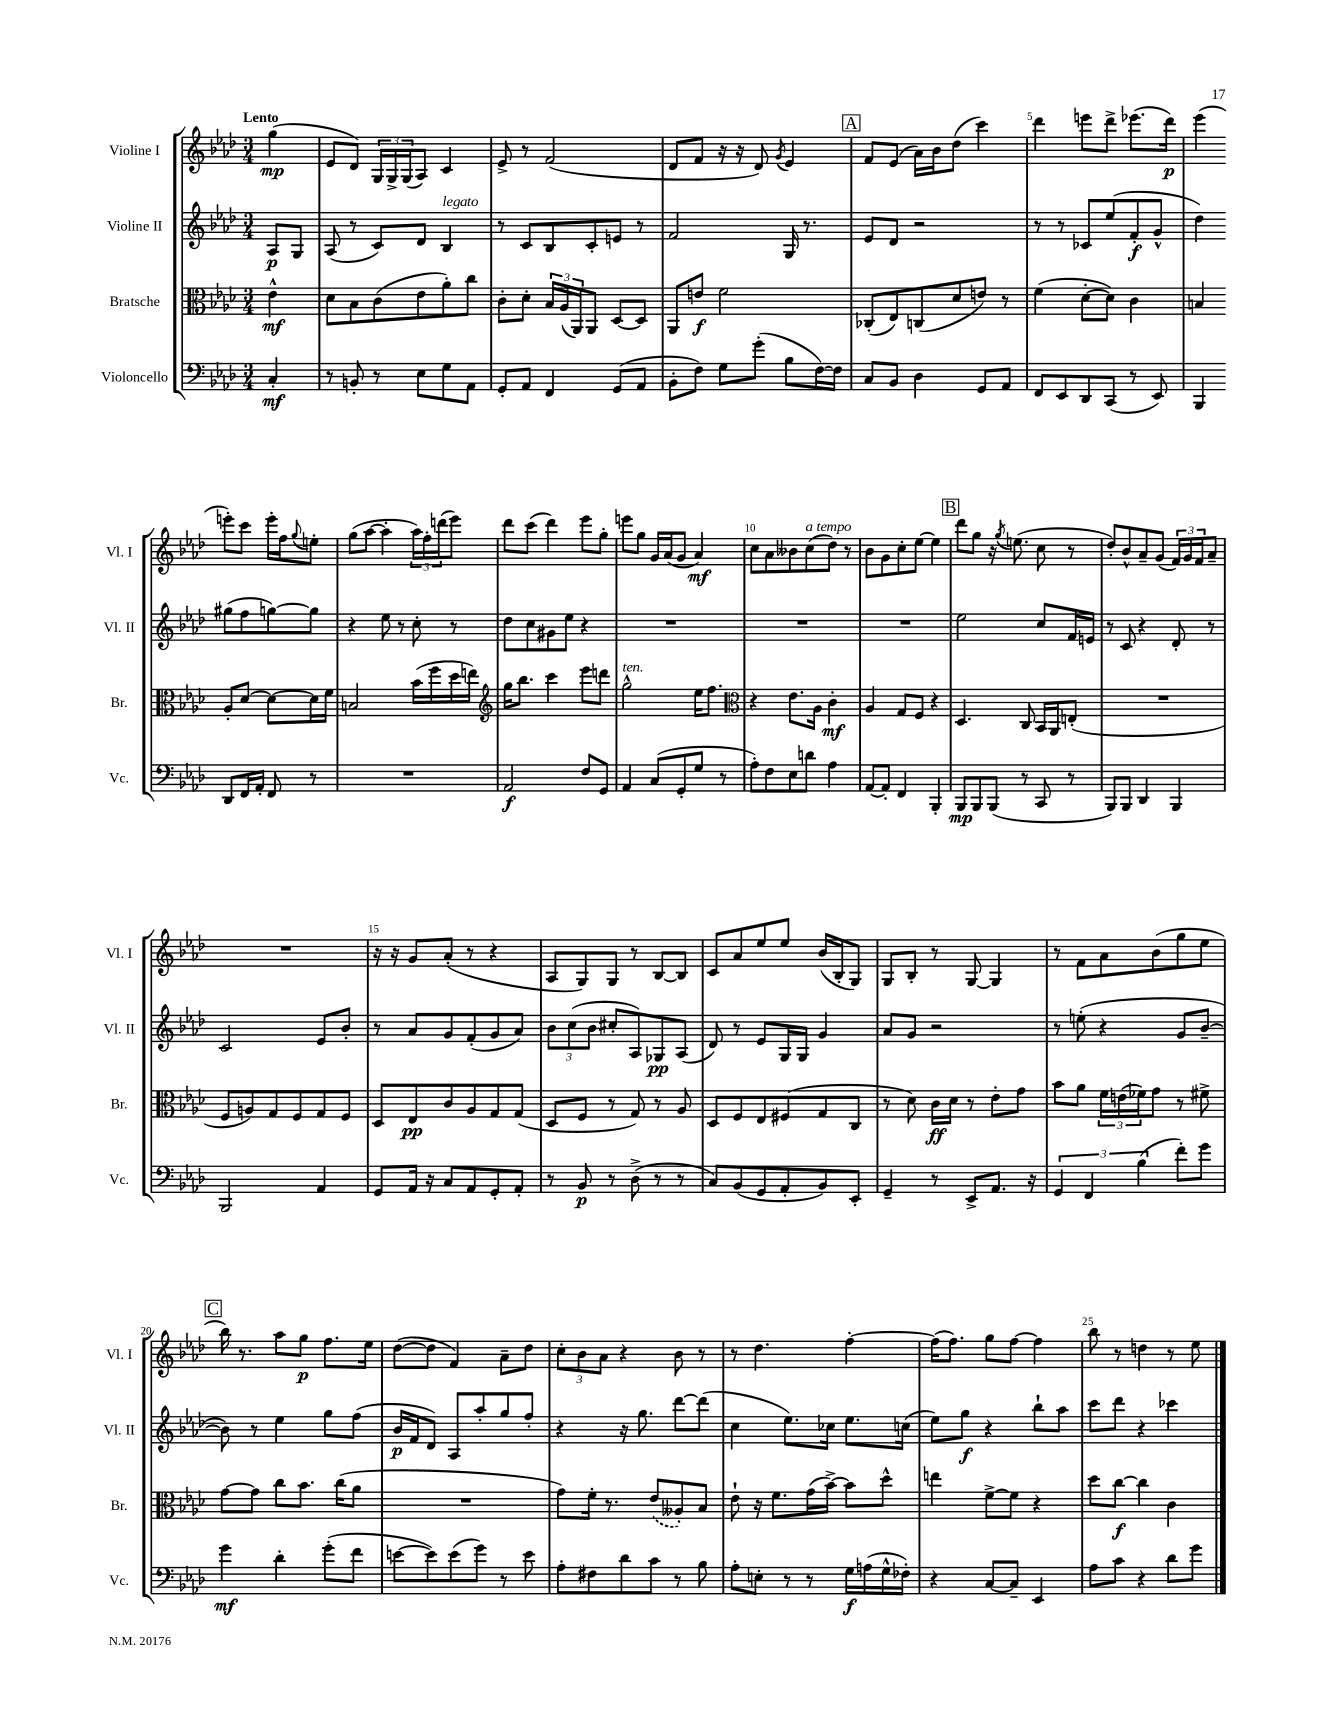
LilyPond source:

<<
\new StaffGroup <<
\new Staff = "s0" \with { instrumentName = "Violine I" shortInstrumentName = "Vl. I" } {
    \clef treble \key aes \major \numericTimeSignature \time 3/4 \partial 4 \tempo "Lento"
    g''4\mp( |
    ees'8 des'8) \tuplet 3/2 { g16 g16-> g16( } aes8) c'4 |
    ees'8-> r8 f'2( |
    des'8 f'8 r16 r16 des'8) \acciaccatura { g'8 } ees'4 |
    \mark \markup { \box "A" } f'8 ees'8( aes'16) bes'16 des''8( c'''4) |
    des'''4 e'''8 des'''8-> ees'''8.( des'''16\p) |
    ees'''4( e'''8-.) c'''8 e'''16-. f''16 \appoggiatura { g''8 } e''8-. |
    g''8( aes''8~ aes''4-. \tuplet 3/2 { aes''16) f''16-. d'''16( } ees'''8) |
    des'''8 c'''8( des'''4) ees'''8 g''8-. |
    e'''8 g''8 g'16 aes'16( g'8 aes'4\mf) |
    c''8 aes'8 beses'8 c''8^\markup { \italic "a tempo" }( des''8) r8 |
    bes'8 g'8 c''8-. ees''8~ ees''4 |
    \mark \markup { \box "B" } des'''8 g''8 r16 \acciaccatura { g''8 } e''8.( c''8 r8 |
    des''8-.) bes'8-^ aes'8-- g'8( \tuplet 3/2 { f'16) g'16 f'16 } aes'8-- |
    R2. |
    r16 r16 g'8 aes'8-.( r8 r4 |
    aes8 g8) g8 r8 bes8~ bes8 |
    c'8 aes'8 ees''8 ees''8 bes'16( bes16-. g8) |
    g8 bes8-. r8 g8~ g4 |
    r8 f'8 aes'8 bes'8( g''8 ees''8 |
    \mark \markup { \box "C" } bes''16) r8. aes''8 g''8\p f''8. ees''16 |
    des''8~( des''8 f'4) aes'8-- des''8 |
    \tuplet 3/2 { c''8-. bes'8 aes'8 } r4 bes'8 r8 |
    r8 des''4. f''4~-. |
    f''16( f''8.) g''8 f''8~ f''4 |
    bes''8 r8 d''4 r8 ees''8 \bar "|." |
}
\new Staff = "s1" \with { instrumentName = "Violine II" shortInstrumentName = "Vl. II" } {
    \clef treble \key aes \major \numericTimeSignature \time 3/4 \partial 4
    aes8\p g8 |
    aes8( r8 c'8) des'8 bes4^\markup { \italic "legato" } |
    r8 c'8 bes8 c'8-. e'8 r8 |
    f'2 g16 r8. |
    \mark \markup { \box "A" } ees'8 des'8 r2 |
    r8 r8 ces'8 ees''8( f'8-.\f g'8-^ |
    des''4) gis''8( f''8 g''8~) g''8 |
    r4 ees''8 r8 c''8-. r8 |
    des''8 c''8 gis'8 ees''8 r4 |
    R2. |
    R2. |
    R2. |
    \mark \markup { \box "B" } ees''2 c''8 f'16 e'16 |
    r8 c'8 r4 des'8-. r8 |
    c'2 ees'8 bes'8-. |
    r8 aes'8 g'8 f'8-.( g'8 aes'8) |
    \tuplet 3/2 { bes'8 c''8( bes'8 } cis''8-. aes8) ges8\pp aes8( |
    des'8) r8 ees'8 g16 g16 g'4 |
    aes'8 g'8 r2 |
    r8 e''8-.( r4 g'8 bes'8~-- |
    \mark \markup { \box "C" } bes'8) r8 ees''4 g''8 f''8( |
    bes'16\p f'16 des'8) aes8 aes''8-. g''8 f''8-. |
    r4 r16 g''8. des'''8~ des'''8( |
    c''4 ees''8.) ces''16 ees''8. c''16( |
    ees''8) g''8\f r4 bes''8-! aes''8 |
    c'''8 des'''8 r4 ces'''4 \bar "|." |
}
\new Staff = "s2" \with { instrumentName = "Bratsche" shortInstrumentName = "Br." } {
    \clef alto \key aes \major \numericTimeSignature \time 3/4 \partial 4
    ees'4-^\mf |
    des'8 bes8 c'8( ees'8 aes'8-.) c''8 |
    c'8-. des'8-. \tuplet 3/2 { bes16 aes16( aes,16) } aes,8 des8~ des8 |
    aes,8 e'8\f f'2 |
    \mark \markup { \box "A" } ces8-.( ees8) c8( des'8 e'8) r8 |
    f'4( des'8~-. des'8) c'4 |
    b4 aes8-. des'8~ des'8~ des'16 f'16 |
    b2 bes'16( f''16 des''16 e''16) |
    \clef treble g''16 bes''8. c'''4 ees'''8 d'''8 |
    g''2-^^\markup { \italic "ten." } ees''16 f''8. |
    \clef alto r4 ees'8. aes16 c'4-.\mf |
    aes4 g8 f8 r4 |
    \mark \markup { \box "B" } des4. c8 bes,16 aes,16 e8-.( |
    R2. |
    f8 a8) g8 f8 g8 f8 |
    des8 ees8\pp c'8 aes8 g8 g8( |
    des8 f8 r8 g8) r8 aes8 |
    des8 f8 ees8 fis8( g8 c8 |
    r8 des'8) c'16\ff des'16 r8 ees'8-. g'8 |
    bes'8 aes'8 \tuplet 3/2 { f'16 e'16( fes'16) } g'8 r8 fis'8-> |
    \mark \markup { \box "C" } g'8~ g'8 c''8 bes'8. c''16( aes'8 |
    R2. |
    g'8) f'16-. r8. \once \slurDashed ees'8( aeses8-.) bes8 |
    ees'8-! r16 f'8. g'16( bes'16~->) bes'8 des''8-^ |
    e''4 f'8~-> f'8 r4 |
    des''8 c''8~\f c''4 c'4 \bar "|." |
}
\new Staff = "s3" \with { instrumentName = "Violoncello" shortInstrumentName = "Vc." } {
    \clef bass \key aes \major \numericTimeSignature \time 3/4 \partial 4
    c4-.\mf |
    r8 b,8-. r8 ees8 g8 aes,8 |
    g,8-. aes,8 f,4 g,8( aes,8 |
    bes,8-. f8) g8 g'8-.( bes8 f16~) f16 |
    \mark \markup { \box "A" } c8 bes,8 des4 g,8 aes,8 |
    f,8 ees,8 des,8 c,8( r8 ees,8) |
    bes,,4 des,8 f,16 aes,16-. f,8 r8 |
    R2. |
    aes,2\f f8 g,8 |
    aes,4 c8( g,8-. g8 r8 |
    aes8-.) f8 ees8 d'8 aes4 |
    aes,8~ aes,8-. f,4 bes,,4-. |
    \mark \markup { \box "B" } bes,,8\mp bes,,8 bes,,8( r8 c,8 r8 |
    bes,,8) bes,,8 des,4 bes,,4 |
    bes,,2 aes,4 |
    g,8 aes,16 r16 c8 aes,8 g,8-. aes,8-. |
    r8 bes,8\p r8 des8->( r8 r8 |
    c8) bes,8( g,8 aes,8-. bes,8) ees,8-. |
    g,4-- r8 ees,8-> aes,8. r16 |
    \tuplet 3/2 { g,4 f,4 bes4( } f'8-.) g'8 |
    \mark \markup { \box "C" } g'4\mf des'4-. g'8-.( f'8 |
    e'8~ e'8) e'8( g'8) r8 e'8 |
    aes8-. fis8 des'8 c'8 r8 bes8 |
    aes8-. e8-. r8 r8 g16\f a16( g16-^ fes16-.) |
    r4 c8~ c8-- ees,4 |
    aes8 c'8 r4 des'8 g'8 \bar "|." |
}
>>
>>
\layout { \context { \Score \override BarNumber.break-visibility = ##(#f #t #t) barNumberVisibility = #(every-nth-bar-number-visible 5) } }
